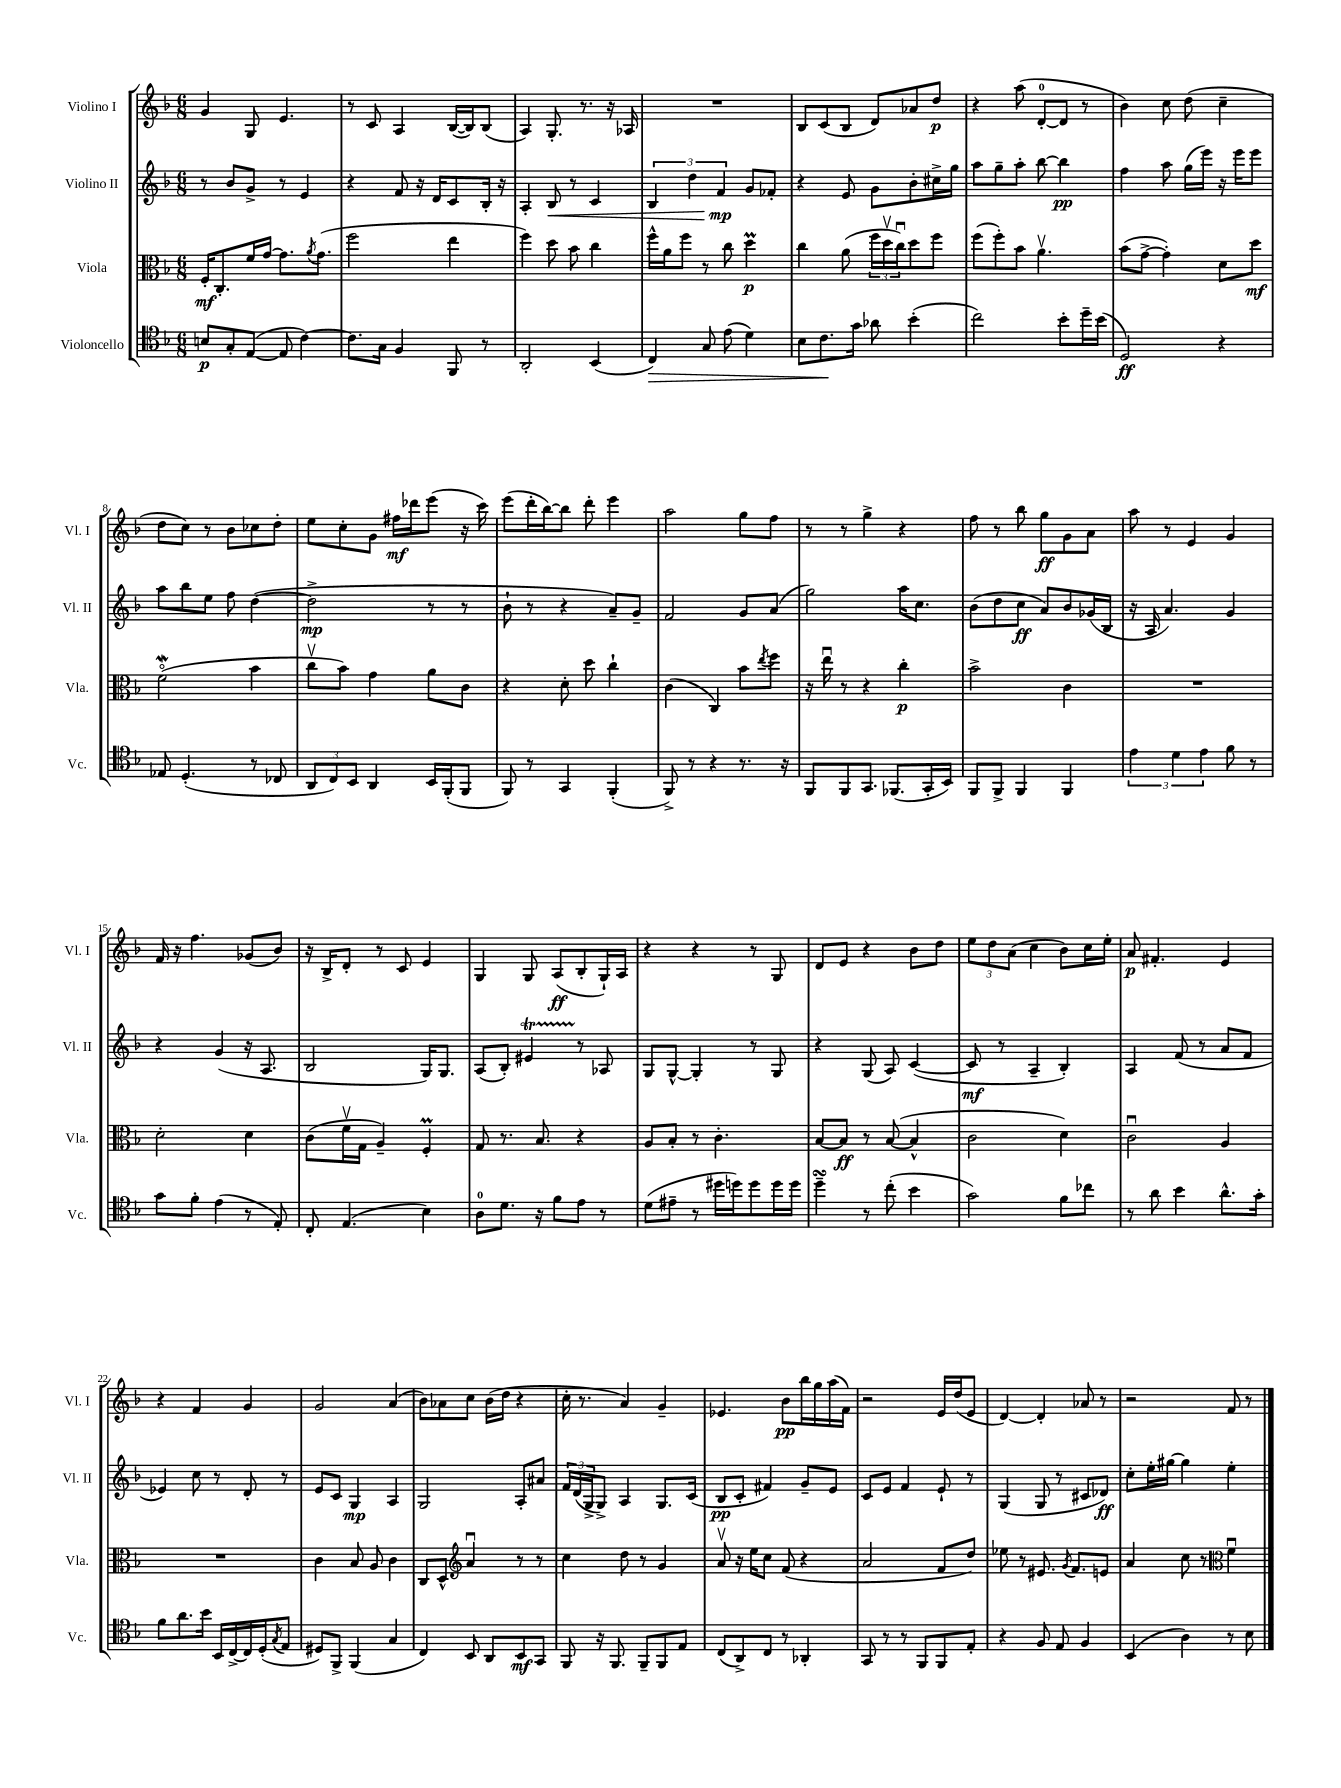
<<
\new StaffGroup <<
\new Staff = "s0" \with { instrumentName = "Violino I" shortInstrumentName = "Vl. I" } {
    \clef treble \key f \major \numericTimeSignature \time 6/8
    g'4 g8 e'4. |
    r8 c'8 a4 bes16~( bes16) bes8( |
    a4) g8.-. r8. r16 aes16 |
    R2. |
    bes8 c'8( bes8 d'8) aes'8 d''8\p |
    r4 a''8( d'8-0~-. d'8 r8 |
    bes'4) c''8 d''8( c''4-- |
    d''8 c''8) r8 bes'8 ces''8 d''8-. |
    e''8 c''8-. g'8 fis''16\mf des'''16 e'''8( r16 c'''16) |
    e'''8( d'''16-. bes''16~) bes''8 d'''8-. e'''4 |
    a''2 g''8 f''8 |
    r8 r8 g''4-> r4 |
    f''8 r8 bes''8 g''8\ff g'8 a'8 |
    a''8 r8 e'4 g'4 |
    f'16 r16 f''4. ges'8( bes'8) |
    r16 bes16-> d'8-. r8 c'8 e'4 |
    g4 g8 a8\ff( bes8-. g16-!) a16 |
    r4 r4 r8 g8 |
    d'8 e'8 r4 bes'8 d''8 |
    \tuplet 3/2 { e''8 d''8 a'8( } c''4 bes'8) c''16 e''16-. |
    a'8\p fis'4.-. e'4 |
    r4 f'4 g'4 |
    g'2 a'4( |
    bes'8) aes'8 c''8 bes'16( d''16 r4 |
    c''16-. r8. a'4) g'4-- |
    ees'4. bes'8\pp bes''16 g''16 a''16( f'16) |
    r2 e'16 d''16( e'8 |
    d'4~) d'4-. aes'8 r8 |
    r2 f'8 r8 \bar "|." |
}
\new Staff = "s1" \with { instrumentName = "Violino II" shortInstrumentName = "Vl. II" } {
    \clef treble \key f \major \numericTimeSignature \time 6/8
    r8 bes'8 g'8-> r8 e'4 |
    r4 f'8 r16 d'16 c'8 bes16-. r16 |
    a4-. bes8\< r8 c'4 |
    \tuplet 3/2 { bes4 d''4 f'4\mp\! } g'8 fes'8-. |
    r4 e'8 g'8 bes'8-. cis''16-> g''16 |
    a''8 g''8-- a''8-. bes''8~ bes''4\pp |
    f''4 a''8 g''16( e'''16) r16 e'''16 e'''8 |
    a''8 bes''8 e''8 f''8 d''4~( |
    d''2->\mp r8 r8 |
    bes'8-! r8 r4 a'8--) g'8-- |
    f'2 g'8 a'8( |
    g''2) a''16 c''8. |
    bes'8( d''8 c''8\ff a'8) bes'8 ges'16( bes16 |
    r16 a16 a'4.) g'4 |
    r4 g'4( r16 a8. |
    bes2 g16) g8. |
    a8( bes8-.) eis'4\startTrillSpan r8\stopTrillSpan aes8 |
    g8 g8~-^ g4-. r8 g8 |
    r4 g8( a8) c'4~( |
    c'8\mf r8 a4-- bes4-.) |
    a4 f'8( r8 a'8 f'8 |
    ees'4) c''8 r8 d'8-. r8 |
    e'8 c'8 g4\mp a4 |
    g2 a8-. ais'8 |
    \tuplet 3/2 { f'16 d'16( g16-> } g8->) a4 g8. c'16( |
    bes8\pp c'8-. fis'4) g'8-- e'8 |
    c'8 e'8 f'4 e'8-! r8 |
    g4( g8 r8 cis'8 des'8\ff) |
    c''8-. e''16-. gis''16~ gis''4 e''4-. \bar "|." |
}
\new Staff = "s2" \with { instrumentName = "Viola" shortInstrumentName = "Vla." } {
    \clef alto \key f \major \numericTimeSignature \time 6/8
    f16-.\mf c8.-. f'16 g'16~ g'8. \acciaccatura { a'8 } g'8.( |
    f''2 e''4 |
    f''4) d''8 bes'8 c''4 |
    f''16-^ a'16 f''8 r8 c''8 d''4\prall\p |
    c''4 a'8( \tuplet 3/2 { f''16 d''16\upbow c''16\downbow) } d''8 f''8 |
    f''8( f''8-.) bes'8 a'4.\upbow |
    bes'8( g'8~-> g'4-.) d'8 d''8\mf |
    f'2\flageolet\mordent( bes'4 |
    c''8\upbow bes'8) g'4 a'8 c'8 |
    r4 d'8-. d''8 c''4-! |
    c'4( c4) bes'8 \acciaccatura { e''8 } f''8 |
    r16 e''16\downbow r8 r4 c''4-.\p |
    bes'2-> c'4 |
    R2. |
    d'2-. d'4 |
    c'8( f'16\upbow g16 a4--) f4-.\prall |
    g8 r8. bes8. r4 |
    a8 bes8-. r8 c'4.-. |
    bes8~ bes8\ff r8 bes8~( bes4-^ |
    c'2 d'4) |
    c'2\downbow a4 |
    R2. |
    c'4 bes8 a8 c'4 |
    c8 d8-^ \clef treble a'4\downbow r8 r8 |
    c''4 d''8 r8 g'4 |
    a'8\upbow r16 e''16 c''8 f'8( r4 |
    a'2 f'8 d''8) |
    ees''8 r8 eis'8. \acciaccatura { g'8 } f'8. e'8 |
    a'4 c''8 r8 \clef alto f'4\downbow \bar "|." |
}
\new Staff = "s3" \with { instrumentName = "Violoncello" shortInstrumentName = "Vc." } {
    \clef tenor \key f \major \numericTimeSignature \time 6/8
    b8\p g8-. e8~( e8 c'4~) |
    c'8. g16 f4 f,8 r8 |
    a,2-. bes,4( |
    c4\>) g8 e'8( d'4) |
    bes8 c'8.\! g'16 aes'8 bes'4-.( |
    c''2) bes'8-. d''16-- bes'16( |
    d2\ff) r4 |
    ees8 d4.-.( r8 ces8 |
    \tuplet 3/2 { a,8 c8) bes,8 } a,4 bes,16 f,16-.( f,8 |
    f,8) r8 g,4 f,4-.( |
    f,8->) r8 r4 r8. r16 |
    f,8 f,8 g,8. fes,8.( g,16-. bes,16) |
    f,8 f,8-> f,4 f,4 |
    \tuplet 3/2 { e'4 d'4 e'4 } f'8 r8 |
    g'8 f'8-. e'4( r8 e8-.) |
    c8-. e4.( bes4) |
    a8-0 d'8. r16 f'8 e'8 r8 |
    d'8( eis'8-- r8 dis''16 d''16) d''8 d''16 d''16 |
    d''4--\turn r8 c''8-.( bes'4 |
    g'2) f'8 ces''8 |
    r8 a'8 bes'4 a'8.-^ g'16-. |
    f'8 a'8. bes'16 bes,16 c16~-> c16 d16-.( \acciaccatura { g8 } e8 |
    dis8) f,8-> f,4( g4 |
    c4) bes,8 a,8 bes,8\mf g,8 |
    f,8 r16 f,8. f,8-- f,8 e8 |
    c8( a,8->) c8 r8 aes,4-. |
    g,8 r8 r8 f,8 f,8 e8-. |
    r4 f8 e8 f4 |
    bes,4( a4) r8 bes8 \bar "|." |
}
>>
>>
